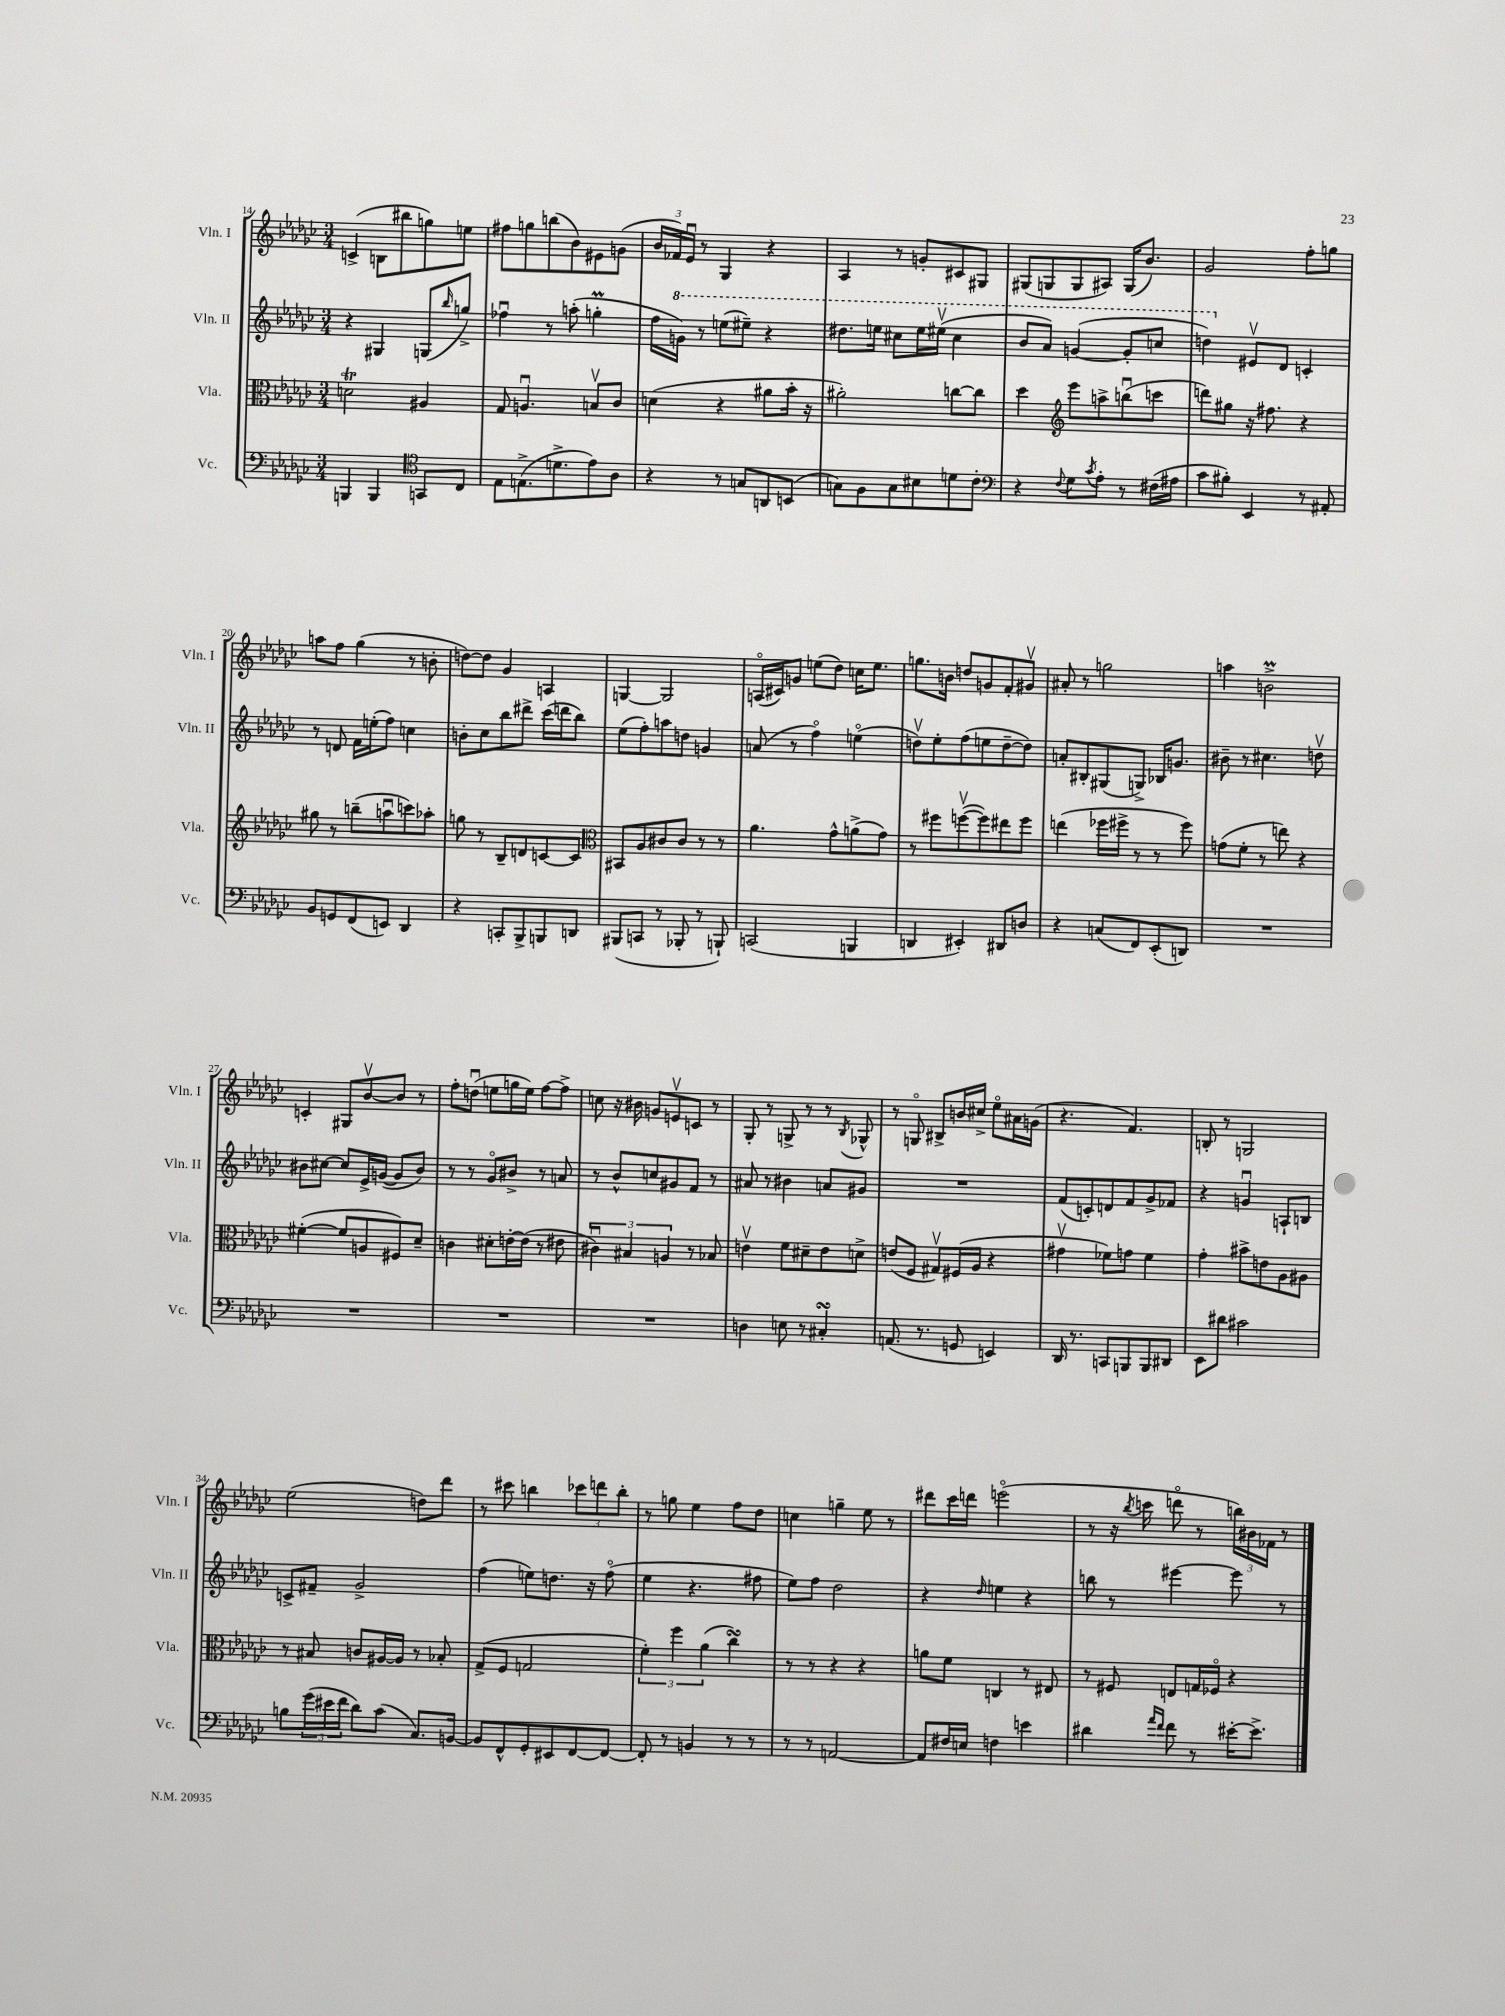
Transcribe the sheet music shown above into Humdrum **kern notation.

**kern	**kern	**kern	**kern
*staff4	*staff3	*staff2	*staff1
*clefF4	*clefC3	*clefG2	*clefG2
*k[b-e-a-d-g-c-]	*k[b-e-a-d-g-c-]	*k[b-e-a-d-g-c-]	*k[b-e-a-d-g-c-]
*M3/4	*M3/4	*M3/4	*M3/4
4BBB	2d	4r	(4c^
4BBB	.	4G#	8B
.	.	.	8bb#
*clefC4	*	*	*
8GG	4A#	(8G	8gg)
.	.	16qqbb-	.
8C-	.	8gg^)	8ee
=	=	=	=
8E-	8G-	4ff-u	8ff#
(8.E^	4.Au	.	8gg
.	.	8r	(8bb
8.d^	.	.	.
.	.	(8aa'	8b-)
8e-)	8Bv	4gg'	8e#
8A-	8c-	.	(8g
=	=	=	=
4r	(4d	16ff	24b-
.	.	.	24f-)
.	.	16gg)	.
.	.	.	24e-u
.	.	8r	8r
8r	4r	(8eee	4G-
8G	.	8eee#~)	.
8AA	8a#	4r	4r
(8BB	16b-'	.	.
.	16r	.	.
=	=	=	=
8G)	2a#')	8.ddd#	4A-
8F	.	.	.
.	.	16eee	.
8G	.	8ccc#	8r
8B#	.	16eee	8g'
.	.	(16eee#v	.
8d	[8cc	4ccc#	8c#
8c-'	8cc]	.	8G#
=	=	=	=
*clefF4	*	*	*
4r	4dd-	8bb-	(8G#
.	.	8aa-)	8G
*	*clefG2	*	*
8qqF	.	.	.
8G-	8eee-	([4gg	8G
8qc-	.	.	.
8A-'	8aa^	.	8A#)
8r	(8bbu	8gg']	(16G
.	.	.	8.b-)
(16F#	8ccc	8ccc	.
16A#	.	.	.
=	=	=	=
8c-	8ddd)	4ddd)	2g-
8B#')	8gg#	.	.
4EE-	16r	8e#v	.
.	8.ff#	.	.
.	.	8d-	.
8r	4r	4c'	8ff'
8AA#'	.	.	8gg
=	=	=	=
8BB-	8gg#	8r	8aa
8GG	8r	8d	8ff
(8FF	(8bb~	16f	(4gg-
.	.	(16ee'	.
8EE)	8aau	8ff)	.
4DD-	8ccc)	4cc	8r
.	8aa-'	.	8b'
=	=	=	=
4r	8gg	8b'	[8dd)
.	8r	8cc-	8dd]
8CC'	8B-~	8bb-	4g-
8BBB-^	8d	8ddd#^	.
8BBB	[8c	(16ccc-	4A
.	.	16ddd	.
8DD	8c]	8bb-)	.
=	=	=	=
*	*clefC3	*	*
(8BBB#	8BB#	(8ee-	[4G
8CC	8A-	8ff')	.
8r	8c#	8aa	2G]
8BBB-'	8c#	8dd	.
8r	8r	4g	.
8BBB`)	8r	.	.
=	=	=	=
(2CC	4.a-	(8a	(16Ao
.	.	.	16c#)
.	.	8r	8g
.	.	4ffo)	(8ee
.	8g-^^	.	8dd-)
4BBB	(8a^	(4eeo	16cc
.	.	.	8.ee
.	8g-)	.	.
=	=	=	=
4DD	8r	8ddv)	8.gg
.	8ff#	8ee-'	.
.	.	.	16b
4EE#')	([8ffv	(8ff	8dd
.	8ff])	8ee	8g
8DD#	8ee#	[8dd~	8f'
8D	8ff	8dd])	8g#v
=	=	=	=
4r	(4ee	8a'	8a#'
.	.	8B#'	8r
(8C	16ff-	(8G#	2gg
.	16ff#^	.	.
8FF)	8r	8G^)	.
(8EE-'	8r	16B-	.
.	.	8.g	.
8DD)	8ff#)	.	.
=	=	=	=
2.r	(8g	8b#~	4aa
.	8f'	8r	.
.	8r	4.cc#	2b^
.	8ee)	.	.
.	4r	.	.
.	.	8ddv	.
=	=	=	=
2.r	([4f#'	8b#	4c'
.	.	[8cc#	.
.	8f#]	8cc#]	8G#
.	8A	16e-^	[8b-v
.	.	([16g	.
.	8F#)	8g]	8b-]
.	8d-~	8b#)	8r
=	=	=	=
2.r	4c	8r	8ff'
.	.	8r	(8ddu
.	8d#'	8g-o	8ee
.	[16e'	8b#^	16gg
.	(16e]	.	16ee)
.	8r	8r	[8ff
.	8e#	8a	8ff^]
=	=	=	=
2.r	6c#u)	8r	8cc
.	.	8b-^^	16r
.	6B#	.	.
.	.	.	16b#
.	.	8cc	8g
.	6A	.	.
.	.	8g#	8ev
.	8r	8f	8c
.	8B-	8r	8r
=	=	=	=
4D	4ev	8a#	8G-'
.	.	8r	8r
8E	8f	4b#	8G^
8r	8d#~	.	8r
4C#'	8e	8a	8r
.	.	.	8qB-
.	8d^	8g#	8G-^^
=	=	=	=
(8.AA	(8e	2.r	8r
.	8F	.	8Go
8.r	.	.	.
.	8G#v)	.	8B#^
8GG	(16F#	.	16b
.	16A-	.	16cc#^
4EE)	4r	.	8ee-o
.	.	.	16a#
.	.	.	(16g
=	=	=	=
16DD-	4g#v	(8f	4.r
8.r	.	.	.
.	.	8c')	.
8CC	8f-)	8d	.
8BBB	8g	8f	4.f)
8BBB	4f-	8g-^	.
8DD#	.	8f-	.
=	=	=	=
8EE-	4g-'	4r	8B'
8d#	.	.	8r
2c#	8b#^	4gu	2G
.	8e	.	.
.	8A-	8A`	.
.	8A#	8B	.
=	=	=	=
8B	8r	8c^	(2ee-
(24g-	8B#	8f#~	.
24e#	.	.	.
24f	.	.	.
8d-)	8c	2g-^	.
(8c-	[16A#	.	.
.	16A#]	.	.
8.C-)	8r	.	8dd)
.	8B-'	.	8ddd-
[16BB	.	.	.
=	=	=	=
8BB]	(8G-^	(4ff	8r
8FF^^	8F	.	8ccc#
8GG-'	2G	8ee)	4bb
8EE#	.	8.dd	.
[8FF	.	.	12ccc-
.	.	16r	.
.	.	.	12ddd
8FF_	.	(8ffo	.
.	.	.	12bb'
=	=	=	=
8FF']	6f')	4ee-	8r
8r	.	.	8gg
.	6ff	.	.
4BB	.	4.r	4ee-
.	(6a-	.	.
8r	4cc-)	.	8ff
8r	.	8ff#	8dd-
=	=	=	=
8r	8r	8ee-)	4cc
8r	8r	8ff	.
[2AA	4r	2dd-	4gg~
.	4r	.	8ee-
.	.	.	8r
=	=	=	=
8AA]	8a	4r	8ddd#
16F#	8f	.	16ccc-
16E	.	.	16ddd
.	.	16qqdd-	.
4F	4C	4ee	(2eeeo
4e	8r	4r	.
.	8E#	.	.
=	=	=	=
4d#	8r	8bb	8r
.	8F#	8r	16r
.	.	.	8qbb-
.	.	.	16ccc
16qqa-	.	.	.
16qqf	.	.	.
8f	8E	[4eee#	8dddo
8r	16G	.	8r
.	16F-o	.	.
[16e#'	4r	8eee#]	24bb)
.	.	.	24b#
8.e#^]	.	.	.
.	.	.	24f-
.	.	8r	8r
==	==	==	==
*-	*-	*-	*-
